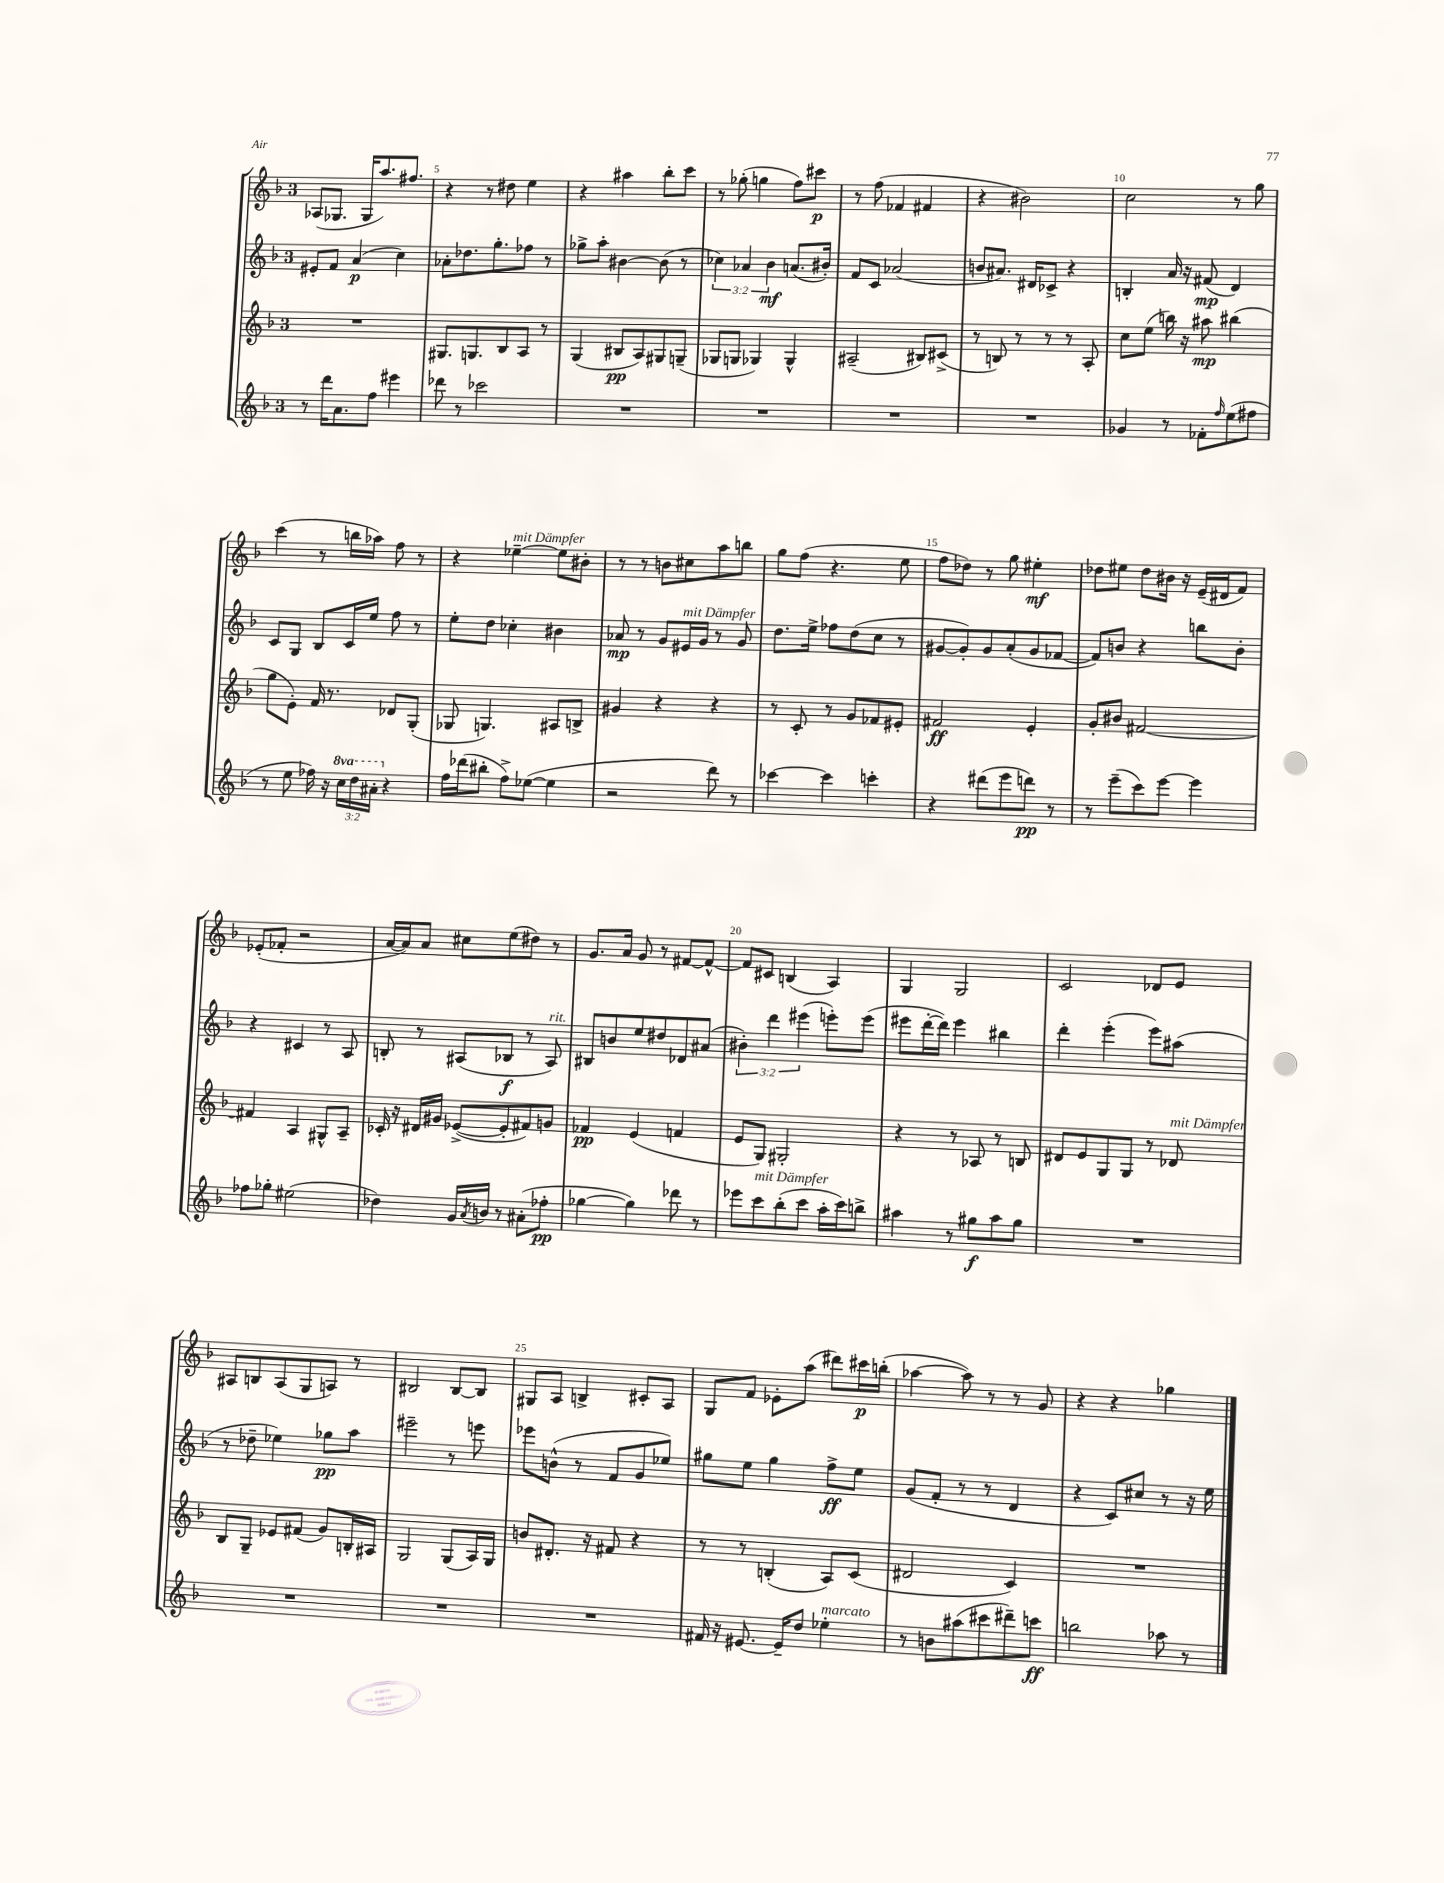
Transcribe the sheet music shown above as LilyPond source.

<<
\new StaffGroup <<
\new Staff = "s0" {
    \clef treble \key f \major \once \override Staff.TimeSignature.style = #'single-digit \time 3/4
    aes8( ges8. ges16 a''8.) fis''8. |
    r4 r8 dis''8 e''4 |
    r4 ais''4 bes''8-. c'''8 |
    r8 ges''8-.( g''4 f''8) cis'''8\p |
    r8 f''8( fes'4 fis'4 |
    r4 bis'2) |
    c''2 r8 g''8 |
    c'''4( r8 b''16 aes''16) f''8 r8 |
    r4 ees''4~--^\markup { \italic "mit Dämpfer" } ees''8 bis'8-. |
    r8 r8 b'8 cis''8 a''8 b''8 |
    g''8 f''8( r4. e''8 |
    f''8 des''8) r8 g''8 eis''4-.\mf |
    des''8 eis''8 des''8 bis'16 r16 e'16--( dis'16 f'8) |
    ees'8-.( fes'8-. r2 |
    a'16~ a'16) a'8 cis''8 e''8( dis''8) r8 |
    g'8. a'16 g'8 r8 fis'8~ fis'8~-^ |
    fis'8 cis'8 b4( a4) |
    g4 g2 |
    c'2 des'8 e'8 |
    ais8 b8 ais8( g8 a8) r8 |
    bis2 bis8~ bis8 |
    gis8 a8 b4-> cis'8-. a8 |
    g8 f'8 ees'8-. a''8( dis'''8) cis'''16\p b''16-.( |
    aes''4~ aes''8) r8 r8 g'8 |
    r4 r4 ges''4 \bar "|." |
}
\new Staff = "s1" {
    \clef treble \key f \major \once \override Staff.TimeSignature.style = #'single-digit \time 3/4 \override Staff.TupletNumber.text = #tuplet-number::calc-fraction-text
    eis'8-. f'8 a'4\p( c''4) |
    aes'8-. des''8. g''8.-. fes''8 r8 |
    ges''8-> a''8-. bis'4~ bis'8( r8 |
    \tuplet 3/2 { ces''4) aes'4 bes'4\mf } a'8.( bis'16-.) |
    f'8 c'8 aes'2( |
    b'8 ais'8.) dis'16 ces'8-> r4 |
    b4-. a'16 r16 fis'8\mp( d'4) |
    c'8 g8 bes8 c'16 e''16 f''8 r8 |
    e''8-. d''8 ces''4-. bis'4 |
    aes'8\mp r8 g'8 eis'16^\markup { \italic "mit Dämpfer" } g'16 r8 g'8 |
    d''8. e''16-> fes''8 d''8( c''8 r8 |
    gis'8~ gis'8-.) gis'8 a'8-.( gis'8 fes'8~ |
    fes'8) b'8 r4 b''8 b'8-. |
    r4 cis'4 r8 a8 |
    b8-. r8 ais8( bes8\f r8 ais8^\markup { \italic "rit." }) |
    bis8 b'8 e''8 dis''8 des'8 ais'8( |
    \tuplet 3/2 { bis'4-.) d'''4 eis'''4( } e'''8-.) e'''8( |
    eis'''8 d'''16~-. d'''16) eis'''4 bis''4 |
    d'''4-. e'''4-.( e'''8) ais''8( |
    r8 des''8-- ees''4) ges''8\pp a''8 |
    eis'''2-- r8 e'''8 |
    ees'''8 b'8-^( r8 f'8 g'8 ees''8) |
    gis''8 e''8 gis''4 f''8->\ff e''8 |
    g'8( f'8-. r8 r8 d'4 |
    r4 c'8) cis''8 r8 r16 e''16 \bar "|." |
}
\new Staff = "s2" {
    \clef treble \key f \major \once \override Staff.TimeSignature.style = #'single-digit \time 3/4
    R2. |
    gis8. g8. bes8 a8 r8 |
    g4( bis8\pp a8) gis8 g8--( |
    ges8 g8 ges4) ges4-^ |
    ais2--( bis8) cis'8->( |
    r8 b8) r8 r8 r8 a8-. |
    c''8 e''8( b''16) r16 ais''8\mp bis''4( |
    g''8 e'8-.) f'16 r8. des'8 g8-.( |
    ges8 g4.) ais8 b8-> |
    gis'4 r4 r4 |
    r8 c'8-. r8 g'8 fes'8 eis'8-. |
    fis'2\ff e'4-. |
    g'8-. bis'8 fis'2~ |
    fis'4 a4 gis8-^ a8-- |
    ces'16-. r16 dis'16 gis'16 ees'8~->( ees'8-. fis'8) g'8 |
    fes'4\pp e'4( f'4 |
    e'8 g8) gis2-. |
    r4 r8 aes8 r8 b8 |
    dis'8 e'8 g8 g8 r8 des'8^\markup { \italic "mit Dämpfer" } |
    bes8 g8-- ees'8 fis'8( g'8) b16-. ais16 |
    g2 g8( a16) g16 |
    b'8 dis'8.-. r16 fis'8 r4 |
    r8 r8 b4-.( a8) c'8( |
    dis'2 c'4) |
    R2. \bar "|." |
}
\new Staff = "s3" {
    \clef treble \key f \major \once \override Staff.TimeSignature.style = #'single-digit \time 3/4 \override Staff.TupletNumber.text = #tuplet-number::calc-fraction-text \set Staff.ottavationMarkups = #ottavation-simple-ordinals
    r8 d'''16 a'8. f''8 eis'''4 |
    des'''8 r8 ces'''2 |
    R2. |
    R2. |
    R2. |
    R2. |
    ges'4 r8 fes'8-. \grace { f''16 } e''8( fis''8 |
    r8 e''8 fes''16) r16 \tuplet 3/2 { \ottava #1 c'''16 d'''16 ais''16-. \ottava #0 } r4 |
    f''16 des'''16( bis''8-. f''8->) ees''8~( ees''4 |
    r2 d'''8) r8 |
    ces'''4~ ces'''4 c'''4-. |
    r4 dis'''8( e'''8 d'''8\pp) r8 |
    r8 e'''8--( c'''8) e'''8~ e'''4 |
    fes''8 ges''8-. eis''2( |
    des''4) g'16 \acciaccatura { a'8 } b'16 r8 ais'8-.( fes''8-.\pp |
    ges''4~ ges''4) des'''8 r8 |
    ees'''8 c'''8^\markup { \italic "mit Dämpfer" } bes''8-.( c'''8 a''16-. c'''16) b''8-> |
    ais''4 r8 gis''8\f ais''8 gis''8 |
    R2. |
    R2. |
    R2. |
    R2. |
    fis'16 r16 eis'8.~ eis'16-- d''8 ees''4-.^\markup { \italic "marcato" } |
    r8 b'8 ais''8( cis'''8 dis'''8--) c'''8\ff |
    b''2 aes''8 r8 \bar "|." |
}
>>
>>
\layout { \context { \Score currentBarNumber = #4 \override BarNumber.break-visibility = ##(#f #t #t) barNumberVisibility = #(every-nth-bar-number-visible 5) } }
